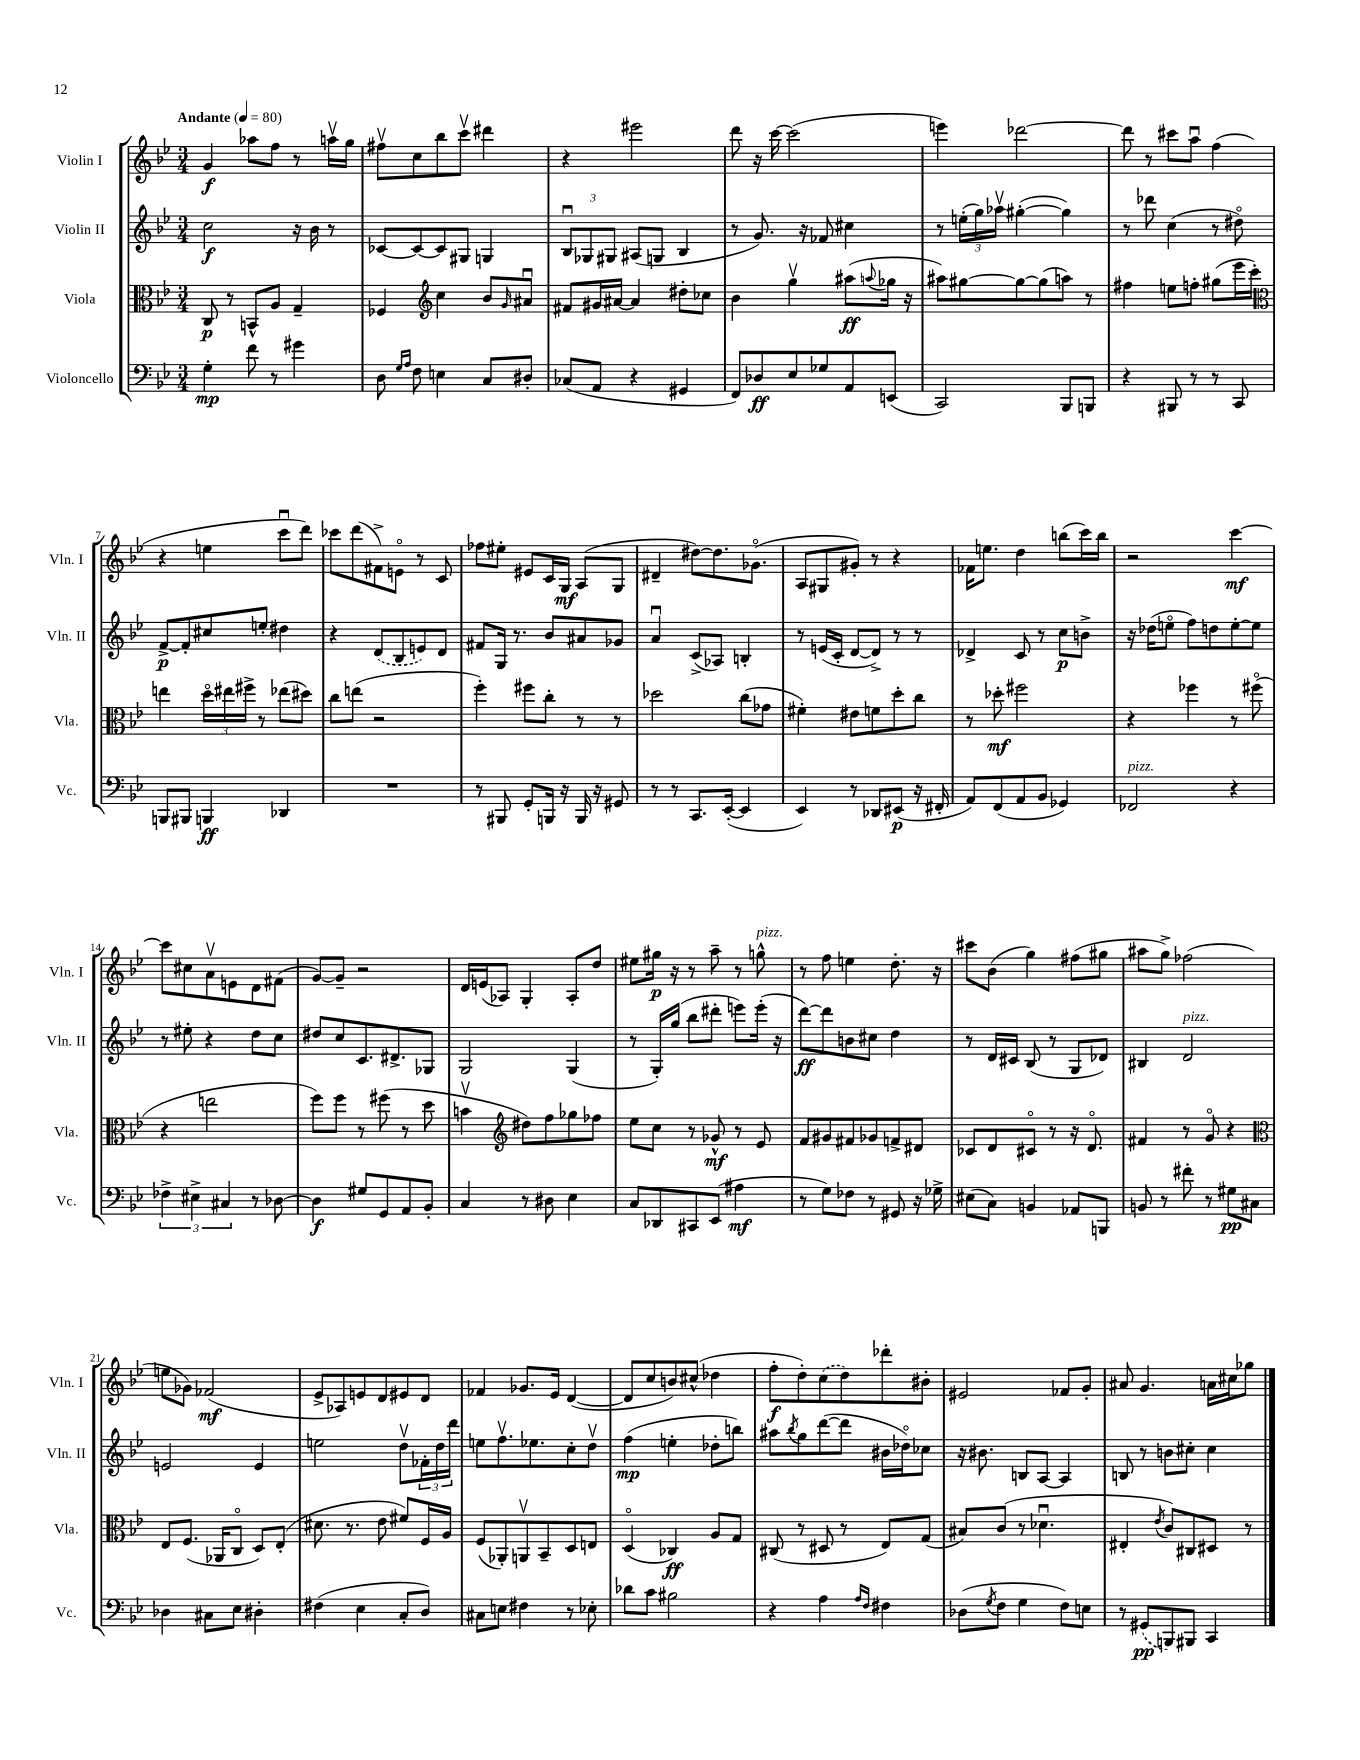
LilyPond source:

<<
\new StaffGroup <<
\new Staff = "s0" \with { instrumentName = "Violin I" shortInstrumentName = "Vln. I" } {
    \clef treble \key bes \major \numericTimeSignature \time 3/4 \tempo "Andante" 4 = 80
    g'4\f aes''8 f''8 r8 a''16\upbow g''16 |
    fis''8\upbow c''8 bes''8 c'''8\upbow dis'''4 |
    r4 eis'''2 |
    d'''8 r16 c'''16~ c'''2( |
    e'''4) des'''2~ |
    des'''8 r8 cis'''8 a''8\downbow f''4( |
    r4 e''4 c'''8\downbow d'''8) |
    ces'''8 d'''8( fis'8->) e'8\flageolet r8 c'8 |
    fes''8 eis''8-. eis'8 c'16 g16\mf a8( g8 |
    dis'4-- dis''8~) dis''8. ges'8.\flageolet( |
    a8 gis8 gis'8-.) r8 r4 |
    fes'16 e''8. d''4 b''8( c'''16) b''16 |
    r2 c'''4~\mf |
    c'''8 cis''8 a'8\upbow e'8 d'8 fis'8( |
    g'8~) g'8-- r2 |
    d'16 e'16( aes8) g4-. aes8-. d''8 |
    eis''8 gis''16\p r16 r8 a''8-- r8 g''8-^^\markup { \italic "pizz." } |
    r8 f''8 e''4 d''8.-. r16 |
    cis'''8 bes'8( g''4) fis''8( gis''8 |
    ais''8 g''8->) fes''2( |
    e''8 ges'8) fes'2\mf( |
    ees'8-> aes8) e'8 d'8 eis'8 d'8 |
    fes'4 ges'8. ees'16 d'4~( |
    d'8 c''8 b'8) cis''8-^( des''4 |
    f''8-.\f d''8-.) \once \slurDashed c''8( d''8) des'''8-. bis'8-. |
    eis'2 fes'8 g'8-. |
    ais'8 g'4. a'16 cis''16 ges''8 \bar "|." |
}
\new Staff = "s1" \with { instrumentName = "Violin II" shortInstrumentName = "Vln. II" } {
    \clef treble \key bes \major \numericTimeSignature \time 3/4
    c''2\f r16 bes'16 r8 |
    ces'8~ ces'8~ ces'8 gis8 g4 |
    \tuplet 3/2 { bes8\downbow ges8 gis8 } ais8( g8 bes4 |
    r8 g'8.) r16 fes'8 cis''4 |
    r8 \tuplet 3/2 { e''16-.( g''16) aes''16\upbow } gis''4~-.( gis''4) |
    r8 des'''8 c''4( r8 dis''8\flageolet) |
    f'8~->\p f'8-. cis''8 e''8-. dis''4 |
    r4 \once \slurDashed d'8( bes8 e'8) d'8 |
    fis'8 g16 r8. bes'8 ais'8 ges'8 |
    a'4\downbow c'8->( aes8) b4-. |
    r8 e'16( c'16-. d'8~ d'8->) r8 r8 |
    des'4-> c'8 r8 c''8\p b'8-> |
    r16 des''16( e''8\flageolet f''8) d''8 e''8~-. e''8 |
    r8 eis''8-. r4 d''8 c''8 |
    dis''8 c''8 c'8. dis'8.-> ges8 |
    g2 g4( |
    r8 g16-.) g''16( bes''8 dis'''8-. e'''8) e'''16-.( r16 |
    d'''8~\ff) d'''8 b'8 cis''8 d''4 |
    r8 d'16 cis'16 bes8( r8 g8 des'8) |
    bis4 d'2^\markup { \italic "pizz." } |
    e'2 e'4 |
    e''2 d''8\upbow \tuplet 3/2 { fes'16-. d''16 d'''16 } |
    e''8 f''8.\upbow ees''8. c''8-. d''8\upbow |
    f''4\mp( e''4-. des''8-. b''8) |
    ais''8 \acciaccatura { bes''8 } g''8 d'''8~( d'''8 bis'16 des''16\flageolet) ces''8 |
    r16 bis'8. b8 a8~ a4 |
    b8 r8 b'8 cis''8-. cis''4 \bar "|." |
}
\new Staff = "s2" \with { instrumentName = "Viola" shortInstrumentName = "Vla." } {
    \clef alto \key bes \major \numericTimeSignature \time 3/4
    c8\p r8 b,8-^ a8 g4-- |
    fes4 \clef treble c''4 bes'8 \grace { g'16 } ais'8\downbow |
    fis'8 gis'16 ais'16~ ais'4 dis''8-. ces''8 |
    bes'4 g''4\upbow ais''8\ff( \appoggiatura { a''8 } ges''16 r16 |
    ais''8) gis''8~ gis''8~ gis''8( a''8) r8 |
    fis''4 e''8 f''8-. gis''8( ees'''16 c'''16-.) |
    \clef alto e''4 \tuplet 3/2 { d''16\flageolet eis''16 fis''16-> } r8 ees''8( dis''8) |
    c''8 e''8( r2 |
    f''4-.) fis''8 c''8-. r8 r8 |
    des''2 c''8( ges'8 |
    fis'4-.) eis'8 f'8 d''8-. c''8 |
    r8 des''8-.\mf fis''2 |
    r4 fes''4 r8 fis''8\flageolet( |
    r4 e''2 |
    f''8) f''8 r8 fis''8( r8 d''8 |
    b'4\upbow \clef treble dis''8) f''8 ges''8 fes''8 |
    ees''8 c''8 r8 ges'8-^\mf r8 ees'8 |
    f'8 gis'8 fis'8 ges'8 f'8-> dis'8 |
    ces'8 d'8 cis'8\flageolet r8 r16 d'8.\flageolet |
    fis'4 r8 g'8\flageolet r4 |
    \clef alto ees8 f8.( aes,16 c8\flageolet d8) ees8-.( |
    dis'8. r8. ees'8 fis'8) f16 a16 |
    f8( aes,8-.) a,8\upbow bes,8-- d8 e8 |
    d4\flageolet( ces4\ff) a8 g8 |
    cis8( r8 dis8 r8 ees8) g8( |
    bis8) c'8( r8 des'4.\downbow |
    eis4-. \acciaccatura { ees'8 } c'8) cis8 dis8 r8 \bar "|." |
}
\new Staff = "s3" \with { instrumentName = "Violoncello" shortInstrumentName = "Vc." } {
    \clef bass \key bes \major \numericTimeSignature \time 3/4
    g4-.\mp f'8 r8 gis'4 |
    d8 \grace { g16 a16 } f8 e4 c8 dis8-. |
    ces8( a,8 r4 gis,4 |
    f,8) des8\ff ees8 ges8 a,8 e,8( |
    c,2) bes,,8 b,,8 |
    r4 bis,,8 r8 r8 c,8 |
    b,,8 bis,,8 b,,4\ff des,4 |
    R2. |
    r8 bis,,8 g,8-. b,,16 r16 b,,16 r16 gis,8 |
    r8 r8 c,8. ees,16~-.( ees,4 |
    ees,4) r8 des,8 eis,8\p( r16 fis,16-. |
    a,8) f,8( a,8 bes,8 ges,4) |
    fes,2^\markup { \italic "pizz." } r4 |
    \tuplet 3/2 { fes4-> eis4-> cis4 } r8 des8~ |
    des4\f gis8 g,8 a,8 bes,8-. |
    c4 r8 dis8 ees4 |
    c8 des,8 cis,8 ees,8( ais4\mf |
    r8 g8) fes8 r8 gis,8 r16 ges16-> |
    eis8( c8) b,4 aes,8 b,,8 |
    b,8 r8 fis'8-. r8 gis8\pp cis8 |
    des4 cis8 ees8 dis4-. |
    fis4( ees4 c8-. d8) |
    cis8 e8 fis4 r8 ees8-. |
    des'8 c'8 bis2 |
    r4 a4 \grace { a16 f16 } fis4 |
    des8( \acciaccatura { g8 } f8 g4 f8) e8 |
    r8 \once \slurDashed gis,8\pp( b,,8) bis,,8 c,4 \bar "|." |
}
>>
>>
